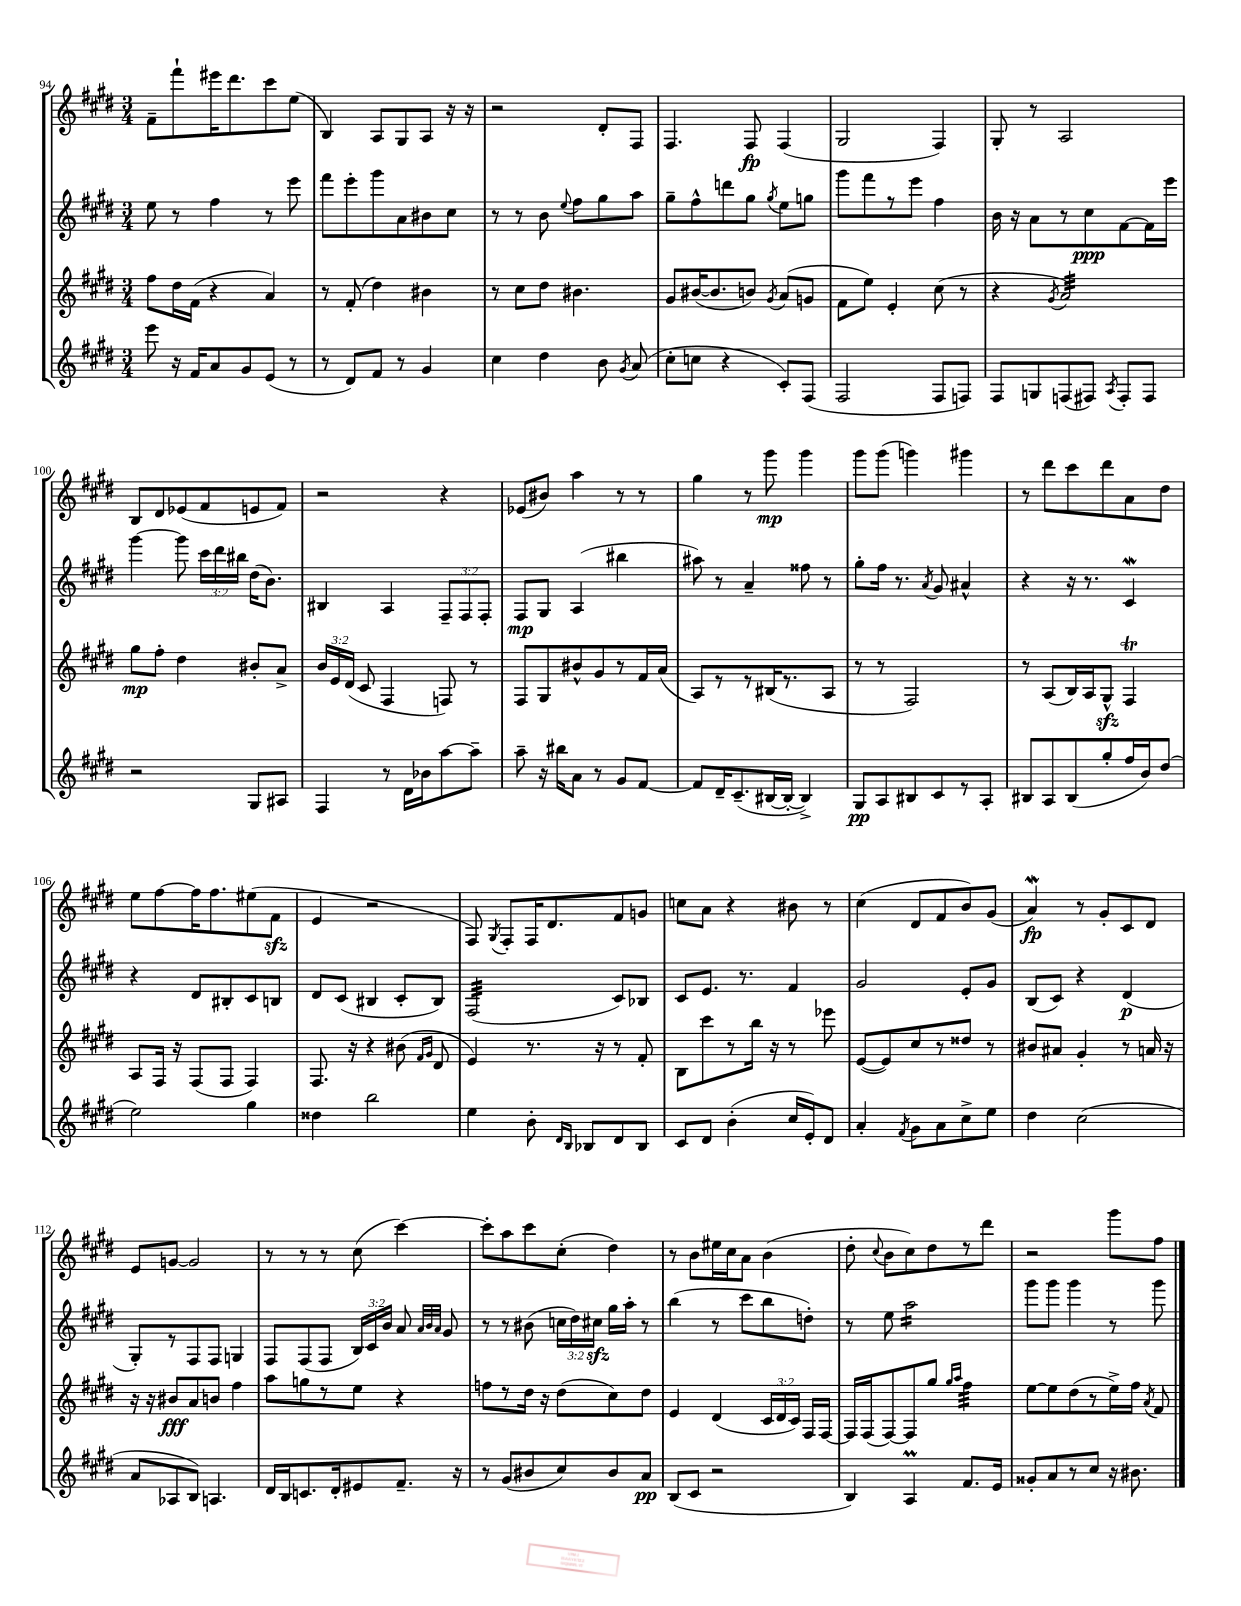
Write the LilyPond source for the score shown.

<<
\new StaffGroup <<
\new Staff = "s0" {
    \clef treble \key e \major \numericTimeSignature \time 3/4
    \autoBeamOff fis'8[-- fis'''8-! eis'''16 dis'''8. cis'''8 e''8]( |
    b4) a8[ gis8 a8] r16 r16 |
    r2 dis'8[-. fis8] |
    fis4. fis8\fp fis4( |
    gis2 fis4) |
    gis8-. r8 a2 |
    b8[ dis'8 ees'8( fis'8 e'8 fis'8]) |
    r2 r4 |
    ees'8[( bis'8]) a''4 r8 r8 |
    gis''4 r8 gis'''8\mp gis'''4 |
    gis'''8[ gis'''8]( g'''4) gis'''4 |
    r8 dis'''8[ cis'''8 dis'''8 a'8 dis''8] |
    e''8[ fis''8~ fis''16 fis''8. eis''8( fis'8]\sfz |
    e'4 r2 |
    fis8) \acciaccatura { gis8 } fis8[-. fis16 dis'8. fis'8 g'8] |
    c''8[ a'8] r4 bis'8 r8 |
    cis''4( dis'8[ fis'8 b'8) gis'8]( |
    a'4\mordent\fp) r8 gis'8[-. cis'8 dis'8] |
    e'8[ g'8]~ g'2 |
    r8 r8 r8 cis''8( cis'''4~) |
    cis'''8[-. a''8 cis'''8 cis''8]-.( dis''4) |
    r8 b'8[ eis''16 cis''16 a'8] b'4( |
    dis''8-. \appoggiatura { cis''8 } b'8[ cis''8) dis''8 r8 dis'''8] |
    r2 gis'''8[ fis''8] \bar "|." |
}
\new Staff = "s1" {
    \clef treble \key e \major \numericTimeSignature \time 3/4 \override Staff.TupletNumber.text = #tuplet-number::calc-fraction-text
    \autoBeamOff e''8 r8 fis''4 r8 e'''8 |
    fis'''8[ e'''8-. gis'''8 a'8 bis'8 cis''8] |
    r8 r8 b'8 \appoggiatura { e''8 } fis''8[ gis''8 a''8] |
    gis''8[-- fis''8-^ d'''8 gis''8] \acciaccatura { gis''8 } e''8[ g''8] |
    gis'''8[ fis'''8 r8 e'''8] fis''4 |
    b'16 r16 a'8[ r8 cis''8\ppp fis'8~ fis'16 e'''16] |
    gis'''4~ gis'''8 \tuplet 3/2 { cis'''16[ dis'''16 bis''16] } dis''16[( b'8.]) |
    bis4 a4 \tuplet 3/2 { fis8[-- fis8 fis8]-. } |
    fis8[\mp gis8] a4( bis''4 |
    ais''8) r8 a'4-- fisis''8 r8 |
    gis''8[-. fis''16] r8. \acciaccatura { a'8 } gis'8 ais'4-^ |
    r4 r16 r8. cis'4\mordent |
    r4 dis'8[ bis8-. cis'8 b8] |
    dis'8[ cis'8]( bis4 cis'8[-. bis8]) |
    fis2:32( cis'8[) bes8] |
    cis'8[ e'8.] r8. fis'4 |
    gis'2 e'8[-. gis'8] |
    b8[( cis'8]) r4 dis'4\p( |
    gis8[-.) r8 fis8 fis8] g4 |
    fis8[ fis8( fis8] \tuplet 3/2 { b16[) cis'16 b'16] } a'8 \grace { a'32[ b'32 a'32] } gis'8 |
    r8 r8 bis'8( \tuplet 3/2 { c''16[ dis''16) cis''16]\sfz } gis''16[ a''16]-. r8 |
    b''4( r8 cis'''8[ b''8 d''8]-.) |
    r8 e''8 a''2:16 |
    gis'''8[ gis'''8] gis'''4 r8 gis'''8 \bar "|." |
}
\new Staff = "s2" {
    \clef treble \key e \major \numericTimeSignature \time 3/4 \override Staff.TupletNumber.text = #tuplet-number::calc-fraction-text
    \autoBeamOff fis''8[ dis''16 fis'16]( r4 a'4) |
    r8 fis'8-.( dis''4) bis'4 |
    r8 cis''8[ dis''8] bis'4. |
    gis'8[ bis'16~( bis'8. b'8]) \acciaccatura { gis'8 } a'8[( g'8] |
    fis'8[ e''8]) e'4-. cis''8( r8 |
    r4 \acciaccatura { gis'8 } a'2:32) |
    gis''8[\mp fis''8]-. dis''4 bis'8[-. a'8]-> |
    \tuplet 3/2 { b'16[ e'16 dis'16]( } cis'8 fis4 f8) r8 |
    fis8[ gis8 bis'8-^ gis'8 r8 fis'16 a'16]( |
    a8[) r8 r8 bis16( r8. a8] |
    r8 r8 fis2) |
    r8 a8[( b16) a16 gis8]-^\sfz fis4\trill |
    a8[ fis16] r16 fis8[( fis8] fis4) |
    fis8. r16 r4 bis'8( \grace { fis'16[ gis'16] } dis'8 |
    e'4) r8. r16 r8 fis'8-. |
    b8[ cis'''8 r8 b''16] r16 r8 ees'''8 |
    e'8[~( e'8) cis''8 r8 disis''8] r8 |
    bis'8[ ais'8] gis'4-. r8 a'16 r16 |
    r16 r16 bis'8[\fff a'8 b'8] fis''4 |
    a''8[ g''8 r8 e''8] r4 |
    f''8[ r8 dis''16] r16 dis''8[( cis''8) dis''8] |
    e'4 dis'4( \tuplet 3/2 { cis'16[ dis'16 cis'16]) } fis16[ fis16]~ |
    fis16[ fis16( fis8~) fis8 gis''8] \grace { gis''16[ a''16] } fis''4:32 |
    e''8[~ e''8 dis''8( r8 e''16->) fis''16] \acciaccatura { a'8 } fis'8 \bar "|." |
}
\new Staff = "s3" {
    \clef treble \key e \major \numericTimeSignature \time 3/4
    \autoBeamOff e'''8 r16 fis'16[ a'8 gis'8 e'8]( r8 |
    r8 dis'8[) fis'8] r8 gis'4 |
    cis''4 dis''4 b'8 \acciaccatura { gis'8 } a'8( |
    cis''8[-. c''8] r4 cis'8[-.) fis8]( |
    fis2 fis8[ f8]) |
    fis8[ g8 f8( fis8]) \acciaccatura { a8 } fis8[-. fis8] |
    r2 gis8[ ais8] |
    fis4 r8 dis'16[ bes'16 a''8~ a''8]-- |
    a''8-- r16 bis''16[ a'8] r8 gis'8[ fis'8]~ |
    fis'8[ dis'16-- cis'8.--( bis16~ bis16]~-. bis4->) |
    gis8[\pp a8 bis8 cis'8 r8 a8]-. |
    bis8[ a8 bis8( gis''8-. fis''16 b'16) dis''8]( |
    e''2) gis''4 |
    disis''4 b''2 |
    e''4 b'8-. \grace { dis'16[ b16] } bes8[ dis'8 bes8] |
    cis'8[ dis'8] b'4-.( cis''16[ e'16-.) dis'8] |
    a'4-. \acciaccatura { fis'8 } gis'8[ a'8 cis''8-> e''8] |
    dis''4 cis''2( |
    a'8[ aes8 b8]) a4. |
    dis'16[ b16 c'8. dis'16-. eis'8 fis'8.]-- r16 |
    r8 gis'8[( bis'8 cis''8) bis'8 a'8]\pp |
    b8[( cis'8] r2 |
    b4) a4\prall fis'8.[ e'16] |
    gisis'8[-. a'8 r8 cis''8] r16 bis'8. \bar "|." |
}
>>
>>
\layout { \context { \Score currentBarNumber = #94 } }
